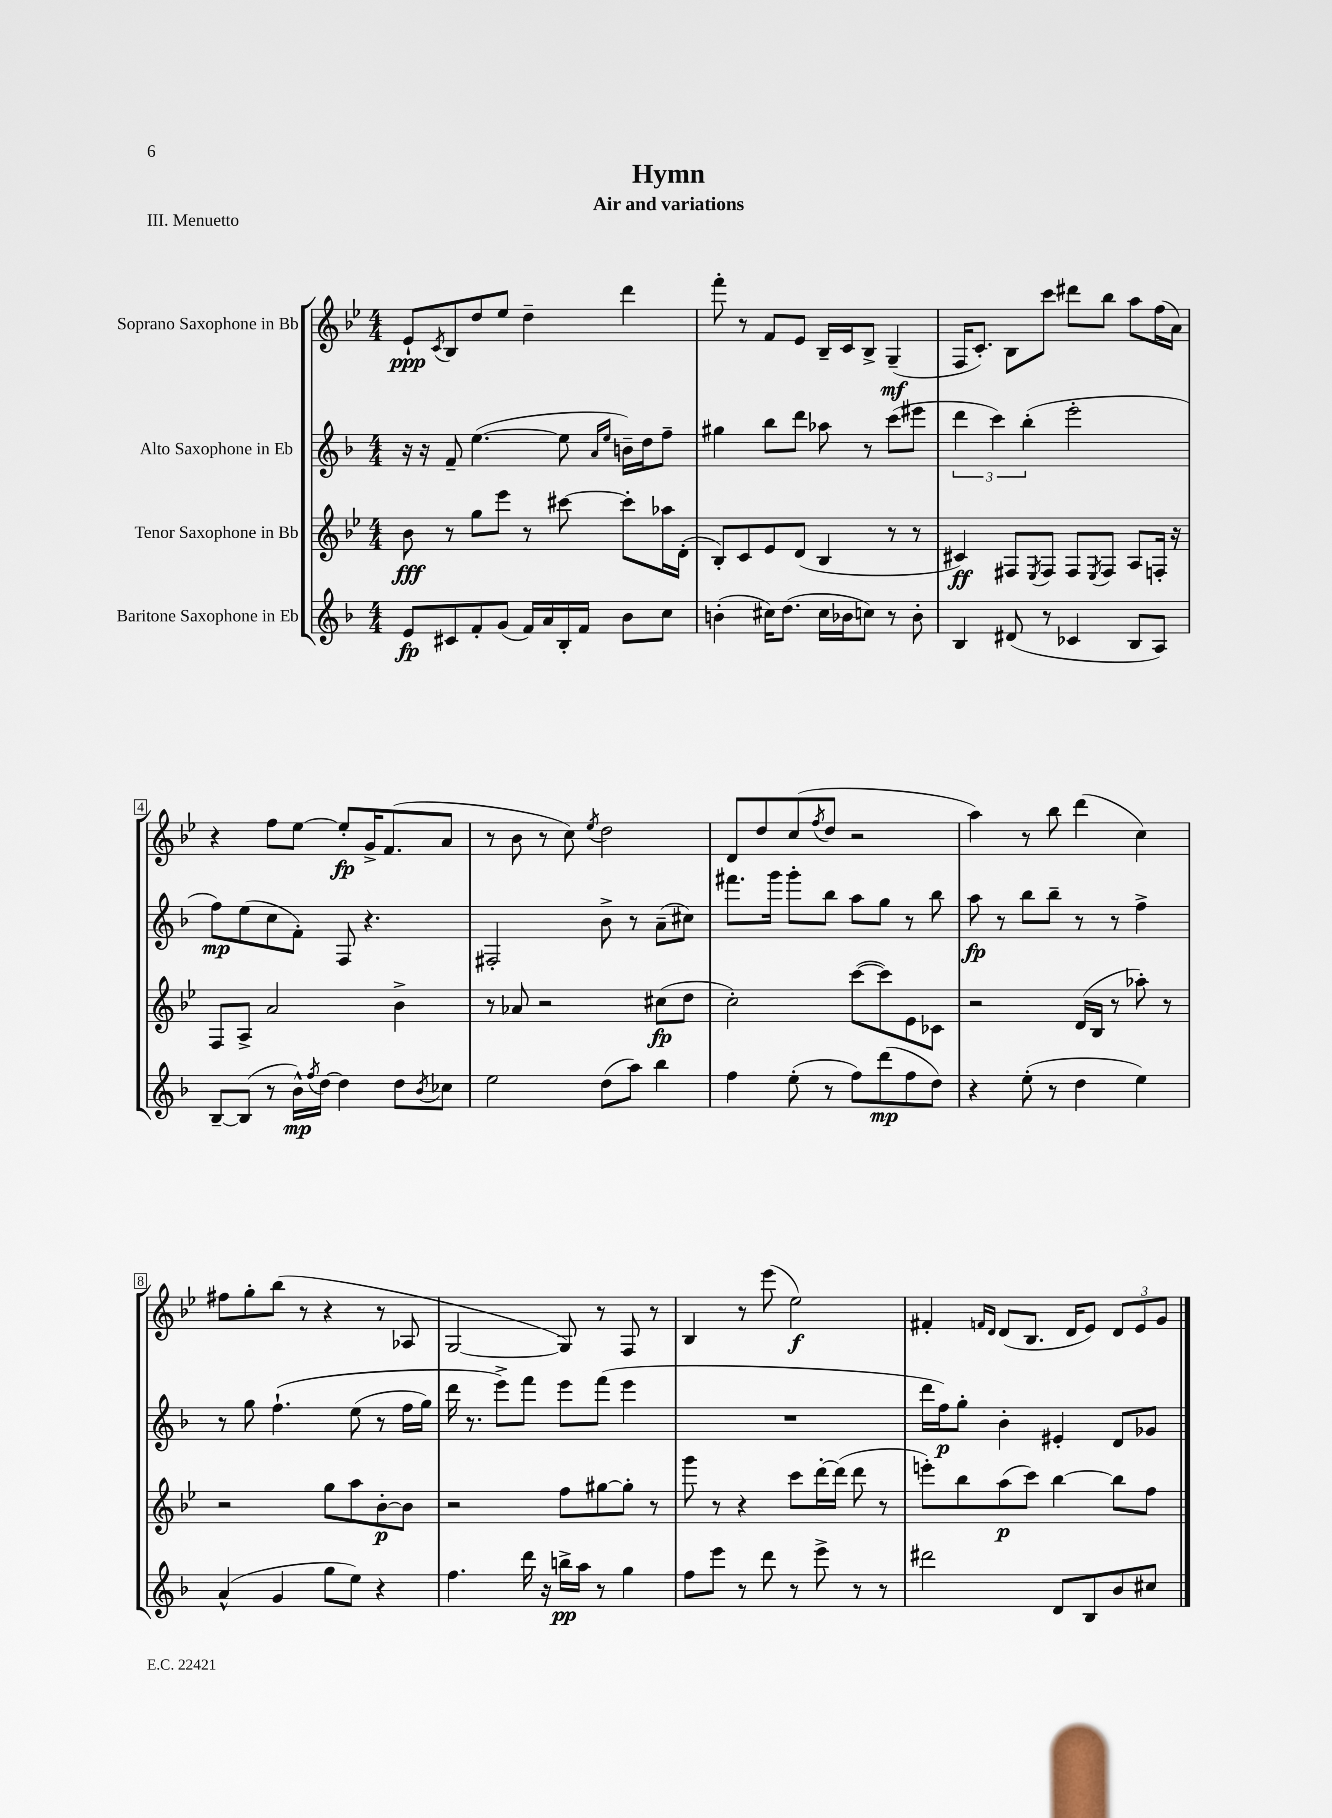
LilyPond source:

\header { title = "Hymn" subtitle = "Air and variations" piece = "III. Menuetto" }
<<
\new StaffGroup <<
\new Staff = "s0" \with { instrumentName = "Soprano Saxophone in Bb" } {
    \clef treble \key bes \major \numericTimeSignature \time 4/4
    ees'8-!\ppp \acciaccatura { c'8 } bes8 d''8 ees''8 d''4-- d'''4 |
    f'''8-. r8 f'8 ees'8 bes16-- c'16 bes8-> g4--\mf( |
    f16 c'8.-.) bes8 c'''8 dis'''8 bes''8 a''8 f''16( a'16) |
    r4 f''8 ees''8~ ees''8-.\fp g'16-> f'8.( a'8 |
    r8 bes'8 r8 c''8) \acciaccatura { ees''8 } d''2 |
    d'8 d''8 c''8( \acciaccatura { f''8 } d''8 r2 |
    a''4) r8 bes''8 d'''4( c''4) |
    fis''8 g''8-. bes''8( r8 r4 r8 aes8 |
    g2~ g8) r8 f8 r8 |
    bes4 r8 ees'''8( ees''2\f) |
    fis'4-. \grace { f'16 d'16 } d'8( bes8. d'16 ees'8) \tuplet 3/2 { d'8 ees'8 g'8 } \bar "|." |
}
\new Staff = "s1" \with { instrumentName = "Alto Saxophone in Eb" } {
    \clef treble \key f \major \numericTimeSignature \time 4/4
    r16 r16 f'8-- e''4.~( e''8 \grace { a'16 e''16 } b'16--) d''16 f''8-- |
    gis''4 bes''8 d'''8 aes''8 r8 c'''8( eis'''8 |
    \tuplet 3/2 { d'''4 c'''4) bes''4-.( } e'''2-. |
    f''8\mp) e''8( c''8 f'8-.) f8 r4. |
    fis2-. bes'8-> r8 a'8--( cis''8) |
    fis'''8. g'''16 g'''8-. bes''8 a''8 g''8 r8 bes''8 |
    a''8\fp r8 bes''8 bes''8-- r8 r8 f''4-> |
    r8 g''8 f''4.-!\( e''8( r8 f''16 g''16) |
    d'''16 r8. e'''8->\) f'''8 e'''8 f'''8( e'''4 |
    R1 |
    d'''16 f''16\p) g''8-. bes'4-. eis'4-. d'8 ges'8 \bar "|." |
}
\new Staff = "s2" \with { instrumentName = "Tenor Saxophone in Bb" } {
    \clef treble \key bes \major \numericTimeSignature \time 4/4
    bes'8\fff r8 g''8 ees'''8 r8 cis'''8~ cis'''8-. aes''16 d'16-.( |
    bes8-.) c'8 ees'8 d'8( bes4 r8 r8 |
    cis'4\ff) fis8 \acciaccatura { ees8 } fis8 fis8 \acciaccatura { ees8 } fis8 a8 f16-. r16 |
    f8 a8-> a'2 bes'4-> |
    r8 aes'8 r2 cis''8\fp( d''8 |
    c''2-.) c'''8~( c'''8) ees'8 ces'8 |
    r2 d'16( bes16 r8 aes''8-.) r8 |
    r2 g''8 a''8 bes'8~-.\p bes'8 |
    r2 f''8 gis''8~ gis''8-. r8 |
    g'''8 r8 r4 c'''8 d'''16~-. d'''16( d'''8 r8 |
    e'''8-.) bes''8 a''8\p( c'''8) bes''4~ bes''8 f''8 \bar "|." |
}
\new Staff = "s3" \with { instrumentName = "Baritone Saxophone in Eb" } {
    \clef treble \key f \major \numericTimeSignature \time 4/4
    e'8\fp cis'8 f'8-. g'8( f'16) a'16 bes16-. f'16 bes'8 c''8 |
    b'4-.( cis''16) d''8.( cis''16 bes'16 c''8) r8 bes'8-. |
    bes4 dis'8( r8 ces'4 bes8 a8) |
    bes8~-- bes8( r8 bes'16-^\mp) \acciaccatura { f''8 } d''16~ d''4 d''8 \acciaccatura { bes'8 } ces''8 |
    e''2 d''8( a''8) bes''4 |
    f''4 e''8-.( r8 f''8) d'''8\mp( f''8 d''8) |
    r4 e''8-.( r8 d''4 e''4) |
    a'4-^( g'4 g''8 e''8) r4 |
    f''4. d'''16 r16 b''16->\pp a''16 r8 g''4 |
    f''8 e'''8 r8 d'''8 r8 e'''8-> r8 r8 |
    dis'''2 d'8 bes8 bes'8 cis''8 \bar "|." |
}
>>
>>
\layout { \context { \Score \override BarNumber.stencil = #(make-stencil-boxer 0.1 0.3 ly:text-interface::print) } }
